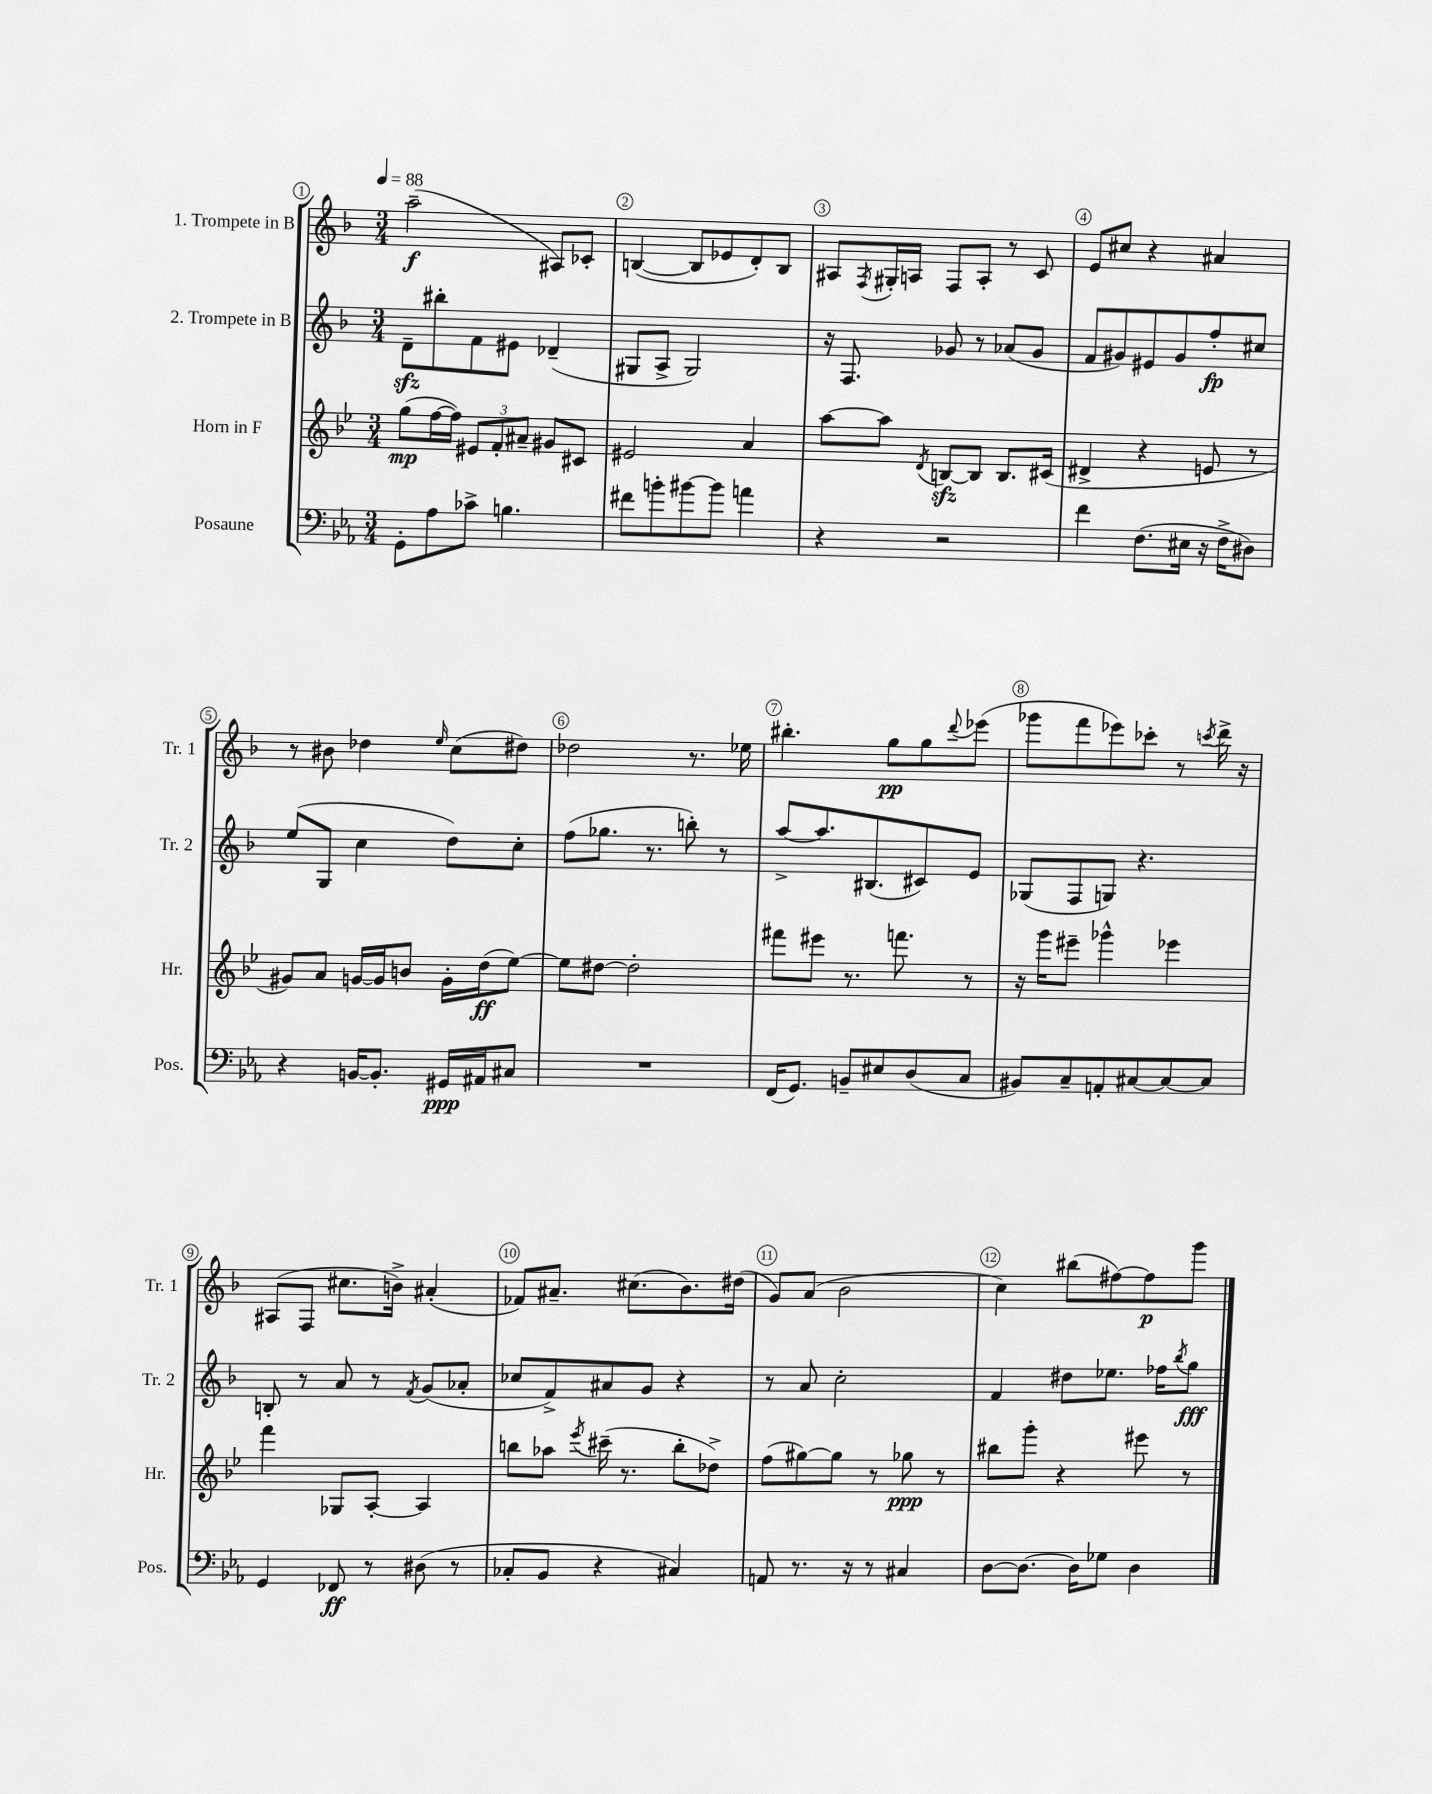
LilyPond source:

<<
\new StaffGroup <<
\new Staff = "s0" \with { instrumentName = "1. Trompete in B" shortInstrumentName = "Tr. 1" } {
    \clef treble \key f \major \numericTimeSignature \time 3/4 \tempo 4 = 88
    a''2--\f( ais8) ces'8-. |
    b4~( b8 ees'8 d'8-.) b8 |
    ais8 \acciaccatura { f8 } gis16-. a16 f8 a8-. r8 c'8 |
    e'8 cis''8 r4 ais'4 |
    r8 bis'8 des''4 \grace { e''16 } c''8( dis''8) |
    des''2 r8. ees''16 |
    bis''4.-. g''8\pp g''8 \appoggiatura { d'''8 } ees'''8( |
    ges'''8 f'''8 ees'''8) ces'''8-. r8 \acciaccatura { c'''8 } d'''16-> r16 |
    ais8( f8 cis''8. b'16->) ais'4-.( |
    fes'8) ais'8.-- cis''8.( bes'8.) dis''16( |
    g'8) a'8( bes'2 |
    c''4) bis''8( fis''8~) fis''8\p g'''8 \bar "|." |
}
\new Staff = "s1" \with { instrumentName = "2. Trompete in B" shortInstrumentName = "Tr. 2" } {
    \clef treble \key f \major \numericTimeSignature \time 3/4
    d'8--\sfz bis''8-. f'8 eis'8 des'4--( |
    gis8 a8-> gis2) |
    r16 f8. ges'8 r8 aes'8( ges'8 |
    f'8 gis'8) eis'8 gis'8 f''8-.\fp cis''8 |
    e''8( g8 c''4 d''8) c''8-. |
    f''8( ges''8. r8. b''8-.) r8 |
    a''8~-> a''8. bis8.( cis'8) e'8 |
    ges8( f8 g8) r4. |
    b8-. r8 a'8 r8 \acciaccatura { f'8 } g'8( aes'8-. |
    ces''8 f'8->) ais'8 g'8 r4 |
    r8 a'8 c''2-. |
    f'4 dis''8 ees''8. fes''16 \acciaccatura { bes''8 } g''8\fff \bar "|." |
}
\new Staff = "s2" \with { instrumentName = "Horn in F" shortInstrumentName = "Hr." } {
    \clef treble \key bes \major \numericTimeSignature \time 3/4
    g''8\mp( f''16~ f''16) \tuplet 3/2 { eis'8 f'8-. ais'8-- } gis'8 cis'8 |
    eis'2 a'4 |
    a''8~ a''8 \acciaccatura { d'8 } b8~\sfz b8 b8. cis'16( |
    dis'4-> r4 e'8 r8 |
    gis'8) a'8 g'16~ g'16 b'8 g'16-. d''16\ff( ees''8~) |
    ees''8 dis''8~ dis''2-. |
    fis'''8 eis'''8 r8. f'''8. r8 |
    r16 g'''16 eis'''8-- ges'''4-^ ees'''4 |
    f'''4 ges8 a8~-. a4 |
    b''8 aes''8 \acciaccatura { ees'''8 } cis'''16--( r8. b''8-. des''8->) |
    f''8( gis''8~) gis''8 r8 ges''8\ppp r8 |
    bis''8 g'''8-. r4 eis'''8 r8 \bar "|." |
}
\new Staff = "s3" \with { instrumentName = "Posaune" shortInstrumentName = "Pos." } {
    \clef bass \key ees \major \numericTimeSignature \time 3/4
    g,8-. aes8 ces'8-> b4. |
    fis'8 b'8-. bis'8~ bis'8 a'4 |
    r4 r2 |
    f'4 f8.( eis16 r16 f16-> dis8) |
    r4 b,16~ b,8.-. gis,16\ppp ais,16 cis8 |
    R2. |
    f,16( g,8.) b,8-- eis8 d8( c8 |
    bis,8) c8-- a,8-. cis8~ cis8~ cis8 |
    g,4 fes,8\ff r8 dis8( r8 |
    ces8-. bes,8 r4 cis4) |
    a,8 r8. r16 r8 cis4 |
    d8~ d8.~ d16 ges8 d4 \bar "|." |
}
>>
>>
\layout { \context { \Score \override BarNumber.break-visibility = ##(#f #t #t) barNumberVisibility = #all-bar-numbers-visible \override BarNumber.stencil = #(make-stencil-circler 0.1 0.3 ly:text-interface::print) } }
